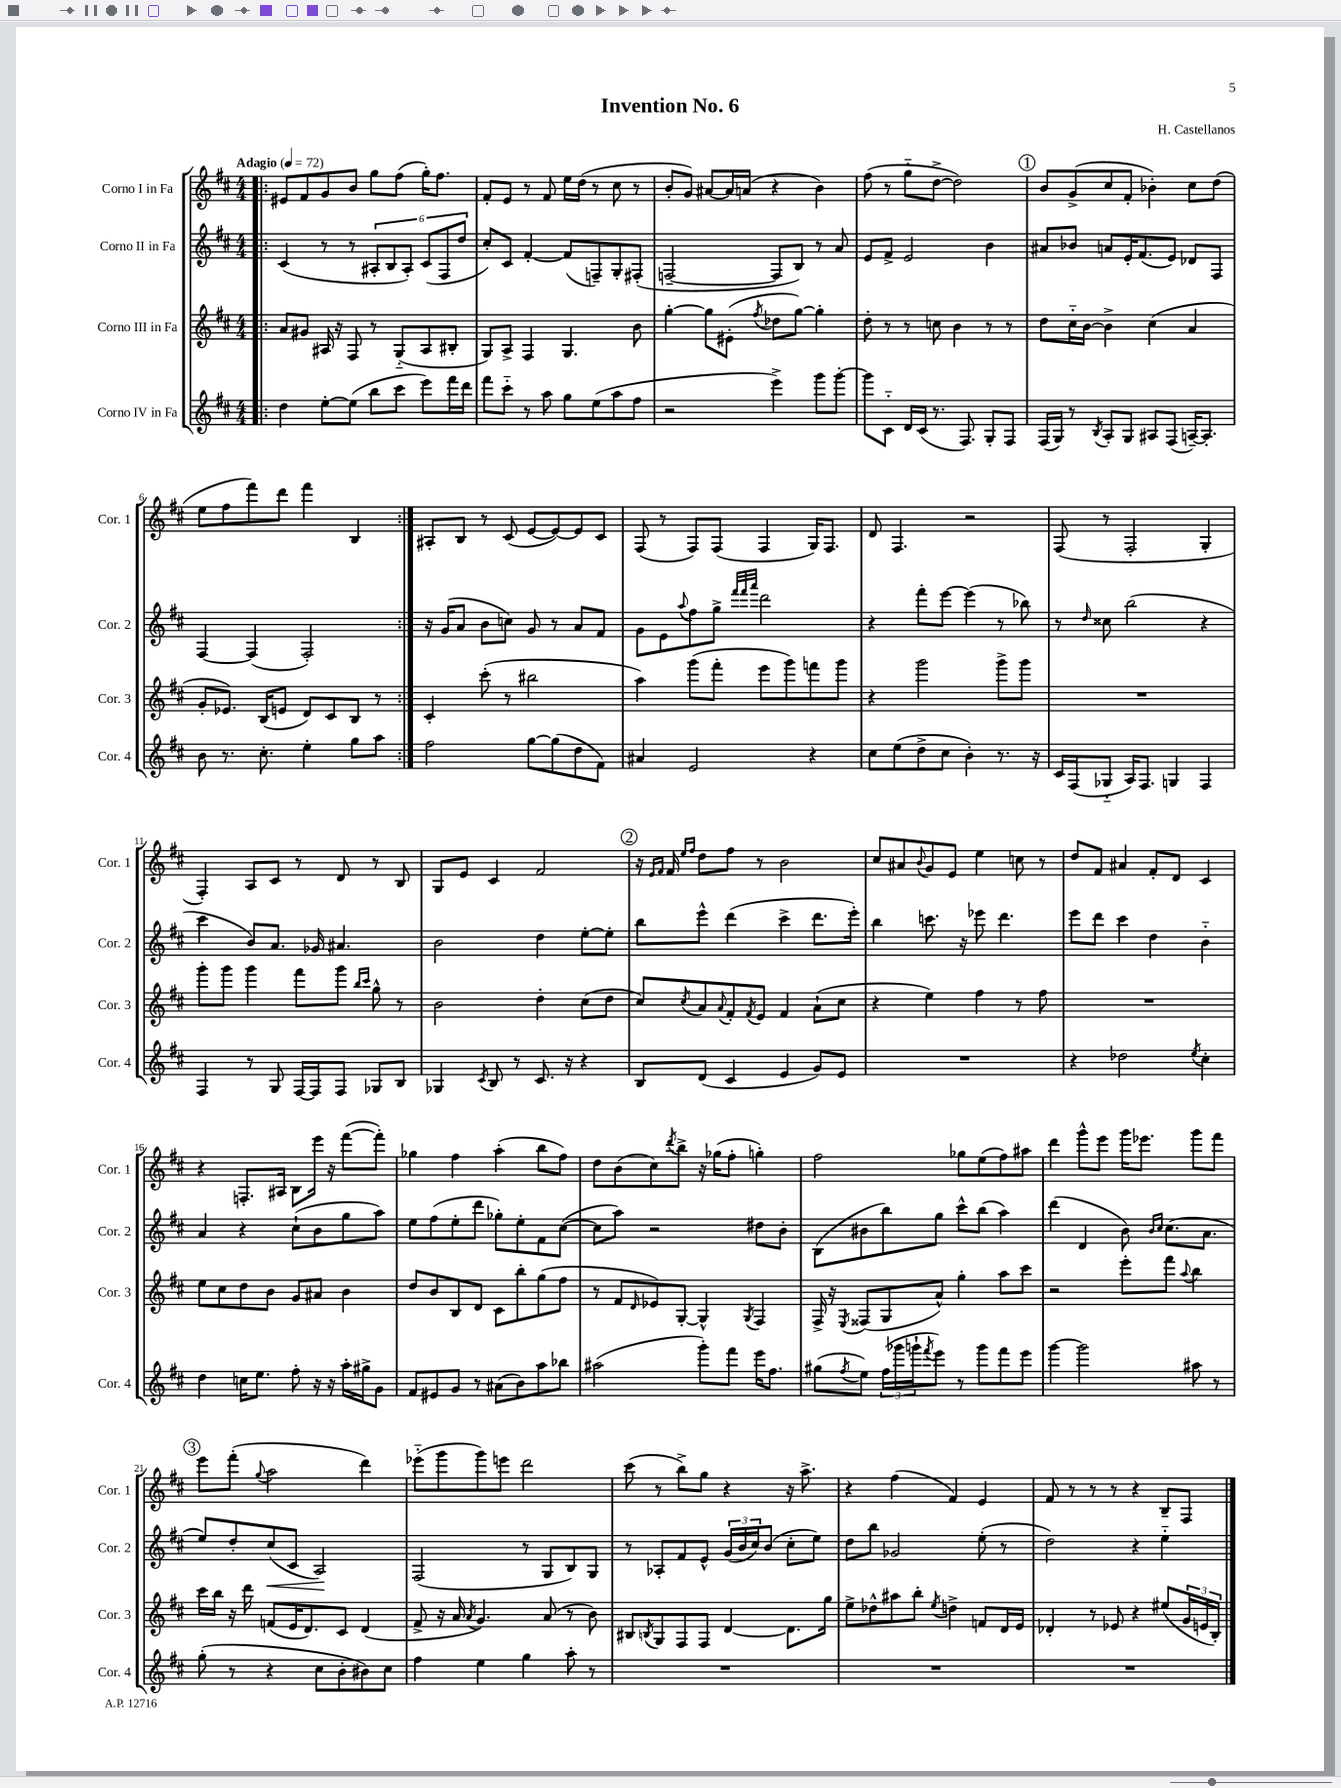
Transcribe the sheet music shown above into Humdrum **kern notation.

**kern	**kern	**kern	**dynam	**kern
*part4	*part3	*part2	*part2	*part1
*staff4	*staff3	*staff2	*staff2	*staff1
*I"Corno IV in Fa	*I"Corno III in Fa	*I"Corno II in Fa	*	*I"Corno I in Fa
*I'Cor. 4	*I'Cor. 3	*I'Cor. 2	*	*I'Cor. 1
*clefG2	*clefG2	*clefG2	*	*clefG2
*k[f#c#]	*k[f#c#]	*k[f#c#]	*	*k[f#c#]
*M4/4	*M4/4	*M4/4	*	*M4/4
*MM72	*MM72	*MM72	*	*MM72
=1!|:	=1!|:	=1!|:	=1!|:	=1!|:
!	!	!	!	!LO:TX:a:B:t=Adagio
4dd\	8a/L	(4c#/	.	8e#X/L
.	8g#X/J	.	.	8f#/
[8ee'\L	16A#X/	8r	.	8g/
.	16r	.	.	.
(8ee\J]	8F#/	8r	.	8b/J
8bb\L	8r	12A#X'/L	.	8gg\L
.	.	12B/	.	.
8ccc#\J	(8G/L	.	.	(8ff#\J
.	.	12A#'/J)	.	.
8eee\L)	8A#/	(12c#/L	.	16gg'\KL)
.	.	.	.	8.ff#\J
.	.	12F#/	.	.
16fff#\L	8B#X'/J	.	.	.
.	.	12dd/J	.	.
16ddd\JJ	.	.	.	.
=2	=2	=2	=2	=2
8fff#\L	8G/L)	8cc#'/L)	.	8f#'/L
8ccc#\J	8A^/J	8c#/J	.	8e/J
8r	4F#/	[4f#'/	.	8r
8aa\	.	.	.	8f#/
8gg\L	4.G/	(8f#/L]	.	16ee\LL
.	.	.	.	(16dd\JJ
(8ee\	.	8Fn~/)	.	8r
8aa\	.	8G'/	.	8cc#\
8ff#\J	8b\	(8F#X'/J	.	8r
=3	=3	=3	=3	=3
2r	[4gg'\	[2Fn~/	.	8b'/L
.	.	.	.	8g/J)
.	8gg\L]	.	.	[8a#X/L
.	(8e#X'\J	.	.	16a#/L]
.	.	.	.	(16an/JJ
.	8qff#/	.	.	.
4eee^\)	8dd-X\L	8F/L]	.	4r
.	[8gg\J)	8B/J)	.	.
8ggg\L	4gg'\]	8r	.	4b\)
[8ggg'\J	.	8a/	.	.
=4	=4	=4	=4	=4
8ggg\L]	8dd'\	8e/L	.	(8ff#\
8c#\J	8r	8f#^/J	.	8r
16d/LL	8r	2e/	.	8gg\L
(16c#/JJ	.	.	.	.
8.r	8ccn\	.	.	[8dd^\J
.	4b\	.	.	2dd\])
8.F#/)	.	.	.	.
8G'/L	8r	4b\	.	.
8F#/J	8r	.	.	.
!!LO:REH:place=s1:t=1
=5	=5	=5	=5	=5
(16F#/LL	8dd\L	8a#X/L	.	8b/L
16G/JJ)	.	.	.	.
8r	16cc#\L	8b-X/J	.	(8g^/
.	[16b\JJ	.	.	.
8qB/	.	.	.	.
8A'/L	4b^\]	8an/L	.	8cc#/
8G/J	.	16e'/K	.	8f#'/J
.	.	(8.f#/	.	.
8A#X/L	(4cc#\	.	.	4b-X'\)
(8F#/J	.	8e/J)	.	.
[16An~/KL)	4a/	8d-X/L	.	8cc#\L
8.A'/J]	.	.	.	.
.	.	8F#/J	.	(8dd\J
!!LO:LB:g=z
=6	=6	=6	=6	=6
8b\	8g'/L	[4F#/	.	8ee\L
8.r	8.e-X/J)	.	.	8ff#\
.	.	(4F#/]	.	8fff#\)
8.cc#'\	(16B/KL	.	.	.
.	8en/J	.	.	8ddd\J
4ee'\	8d/L)	2F#'/)	.	4fff#\
.	8c#/	.	.	.
8gg\L	8B/J	.	.	4B/
8aa\J	8r	.	.	.
=7:|!	=7:|!	=7:|!	=7:|!	=7:|!
2ff#\	4c#'/	16r	.	8A#X'/L
.	.	(16g/KL	.	.
.	.	8a/J	.	8B/J
.	(8ccc#'\	8b\L	.	8r
.	8r	8ccn\J)	.	(8c#/
[8gg\L	2bb#X\	8g/	.	[8e/L
(8gg\]	.	8r	.	8e/_)
8dd\	.	8a/L	.	8e/]
8f#\J)	.	8f#/J	.	8c#/J
=8	=8	=8	=8	=8
4a#X/	4aa\)	8g\L	.	(8F#/
.	.	8e\	.	8r
.	.	8qqaa/	.	.
2e/	(8ggg\L	8ff#\	.	8F#/L)
.	8fff#'\J	8gg^\J	.	(8F#/J
.	.	32qqfff#/LLL	.	.
.	.	32qqfff#/	.	.
.	.	32qqaaa/JJJ	.	.
.	8eee\L	2ddd\	.	4F#/
.	8ggg\)	.	.	.
4r	8fffn\	.	.	16G/KL)
.	.	.	.	8.F#/J
.	8ggg\J	.	.	.
=9	=9	=9	=9	=9
8cc#\L	4r	4r	.	8d/
(8ee\	.	.	.	4.F#/
8dd^\	2ggg\	8fff#'\L	.	.
8cc#\J	.	[8eee\J	.	.
4b'\)	.	(4eee\]	.	2r
8.r	8ggg^\L	8r	.	.
.	8ggg\J	8bb-X\)	.	.
16r	.	.	.	.
=10	=10	=10	=10	=10
16c#/LL	1r	8r	.	(8F#/
(16F#/J	.	.	.	.
.	.	16qqdd/	.	.
8G-X/J	.	8cc##X\	.	8r
16A/KL)	.	(2bb\	.	2F#'/
8.F#/J	.	.	.	.
4Gn/	.	.	.	.
4F#/	.	4r	.	4G'/
!!LO:LB:g=z
=11	=11	=11	=11	=11
4F#/	8ggg'\L	4ccc#\	.	4F#'/)
.	8ggg\J	.	.	.
8r	4ggg\	8b/L)	.	8A/L
8G/	.	8.a/J	.	8c#/J
[16F#/LL	8fff#\L	.	.	8r
16F#/J]	.	16g-X/	.	.
8F#/J	8ggg\J	4.a#X/	.	8d/
.	16qqbb/LL	.	.	.
.	16qqccc#/JJ	.	.	.
8G-X/L	8gg^^\	.	.	8r
8B/J	8r	.	.	8B/
=12	=12	=12	=12	=12
4G-X/	2b\	2b\	.	8G/L
.	.	.	.	8e/J
8qc#/	.	.	.	.
8B/	.	.	.	4c#/
8r	.	.	.	.
8.c#/	4dd'\	4dd\	.	2f#/
16r	.	.	.	.
4r	(8cc#\L	[8ee'\L	.	.
.	8dd\J	8ee'\J]	.	.
!!LO:REH:place=s1:t=2
=13	=13	=13	=13	=13
8B/L	8cc#/L)	8bb\L	.	16r
.	.	.	.	16qqe/LL
.	.	.	.	16qqf#/JJ
.	.	.	.	16f#/
.	.	.	.	16qqee/LL
.	8qcc#/	.	.	16qqff#/JJ
(8d/J	8a/	8eee^^\J	.	8dd\L
.	8qqa/	.	.	.
4c#/	8f#'/	(4ddd\	.	8ff#\J
.	8qf#/	.	.	.
.	8e/J	.	.	8r
4e/	4f#/	4ccc#^\	.	2b\
8g/L)	(8a`\L	8.ddd\L	.	.
8e/J	8cc#\J	.	.	.
.	.	16eee'\Jk)	.	.
=14	=14	=14	=14	=14
1r	4r	4bb\	.	8cc#/L
.	.	.	.	8a#X/
.	.	.	.	8qqb/
.	4ee\)	8.cccn\	.	8g/
.	.	.	.	8e/J
.	.	16r	.	.
.	4ff#\	8eee-X\	.	4ee\
.	.	4.ddd\	.	.
.	8r	.	.	8ccn\
.	8ff#\	.	.	8r
=15	=15	=15	=15	=15
4r	1r	8eee\L	.	8dd/L
.	.	8ddd\J	.	8f#/J
2dd-X\	.	4ccc#\	.	4a#X/
.	.	4dd\	.	8f#'/L
.	.	.	.	8d/J
8qee/	.	.	.	.
4cc#'\	.	4b\	.	4c#/
!!LO:LB:g=z
=16	=16	=16	=16	=16
4dd\	8ee\L	4a/	.	4r
.	8cc#\	.	.	.
16ccn\KL	8dd\	4r	.	8.Fn'/L
8.ee\J	.	.	.	.
.	8b\J	.	.	.
.	.	.	.	16A#X/Jk
8ff#'\	8g/L	(8cc#`\L	.	8B\L
16r	8a#X/J	8b\	.	16eee\Jk
16r	.	.	.	16r
16aa'\LL	4b\	8gg\	.	([8fff#\L
16gg#X^\J	.	.	.	.
8g\J	.	8aa\J)	.	8fff#'\J])
=17	=17	=17	=17	=17
8f#/L	8dd/L	8ee\L	.	4gg-X\
8e#X/	8b/	(8ff#\	.	.
8g/J	8B/	8ee'\	.	4ff#\
8r	8d/J	8ddd\J	.	.
(8a#X\L	8c#\L	8gg-X'\L)	.	(4aa'\
8b\)	8bb'\	8ee'\	.	.
8aa\	(8gg\	8f#\	.	8bb\L
8bb-X\J	8ff#\J	([8cc#\J	.	8ff#\J)
=18	=18	=18	=18	=18
(2aa#X\	8r	8cc#\L]	.	8dd\L
.	8f#/L	8aa\J)	.	(8b\
.	16qqd/	.	.	.
.	8e-X/)	2r	.	8cc#\)
.	.	.	.	8qddd/
.	[8G'/J	.	.	8bb^\J
8ggg'\L)	4G^^/]	.	.	16r
.	.	.	.	(16gg-X\KL
8fff#\J	.	.	.	8ff#'\J
.	8qG/	.	.	.
16eee\KL	4F#/	8dd#X\L	.	4ggn'\)
8.ff#\J	.	.	.	.
.	.	8b'\J	.	.
=19	=19	=19	=19	=19
(8gg#X\L	16F#^/	(8B\L	.	2ff#\
.	16r	.	.	.
8qff#/	8qE/	.	.	.
8ee\J)	(8F##X/L	8b#X\	.	.
(24ff#\LL	8G/	8bb\)	.	.
24ggg-X\	.	.	.	.
24gggn`\J	.	.	.	.
8qfff#/	.	.	.	.
8eee\J)	8a^^/J)	8gg\J	.	.
8r	4gg'\	8ccc#^^\L	.	8gg-X\L
8ggg\L	.	(8bb\J	.	(8ee\
8fff#\	8aa\L	4aa\)	.	8ff#\)
8eee\J	8ccc#\J	.	.	8aa#X\J
=20	=20	=20	=20	=20
[4ggg\	2r	(4ddd\	.	4ddd\
2ggg\]	.	4d/	.	8ggg^^\L
.	.	.	.	8eee\J
.	8eee'\L	8b\)	.	16ggg\KL
.	.	.	.	8.eee-X\J
.	.	16qqb/LL	.	.
.	.	16qqcc#/JJ	.	.
.	8fff#\J	(8.cc#\L	.	.
.	8qqaa/	.	.	.
8aa#X\	4bb\	.	.	8ggg\L
.	.	8.a\J	.	.
8r	.	.	.	8fff#\J
!!LO:LB:g=z
!!LO:REH:place=s1:t=3
=21	=21	=21	=21	=21
(8gg'\	16ccc#\LL	8ee/L)	.	8eee\L
.	16bb\JJ	.	.	.
8r	16r	8dd'/	.	(8fff#'\J
.	16ddd\	.	.	.
.	.	.	.	8qqgg/
!	!	!	!LO:HP:b	!
4r	(8fn/L	(8cc#/	<	2aa\
.	16e/K	8c#/J	.	.
.	8.d/)	.	.	.
8cc#\L	.	2A/)	.	.
8b'\	8c#/J	.	.	.
8b#X\)	(4d/	.	.	4ddd\)
8cc#\J	.	.	.	.
.	.	.	[	.
=22	=22	=22	=22	=22
4ff#\	8f#^/	(2F#/	.	(8eee-X\L
.	16r	.	.	8ggg\
.	16a/	.	.	.
.	8qa/	.	.	.
4ee\	4.g/)	.	.	8ggg\)
.	.	.	.	8eeen\J
4gg\	.	8r	.	2ddd\
.	(8a/	8G/L	.	.
8aa'\	8r	8B/)	.	.
8r	8b\)	8G/J	.	.
=23	=23	=23	=23	=23
1r	8B#X/L	8r	.	(8ccc#\
.	8qBn/	.	.	.
.	8G/	8A-X'/L	.	8r
.	8F#/	8f#/	.	8bb^\L)
.	8F#/J	8e^^/J	.	8gg\J
.	[4d/	(24g/LL	.	4r
.	.	24b/	.	.
.	.	24cc#/J)	.	.
.	.	(8b/J	.	.
.	8.d\L]	8cc#'\L	.	16r
.	.	.	.	8.aa^\
.	.	8ee\J)	.	.
.	16gg\Jk	.	.	.
=24	=24	=24	=24	=24
1r	8ee^\L	8dd\L	.	4r
.	8dd-X^^\	8bb\J	.	.
.	8aa#X\	2g-X/	.	(4ff#\
.	8bb'\J	.	.	.
.	8qee/	.	.	.
.	4ddn^\	.	.	4f#/)
.	8fn/L	(8ee'\	.	4e/
.	16d/L	8r	.	.
.	16e/JJ	.	.	.
=25	=25	=25	=25	=25
1r	4d-X'/	2dd\)	.	8f#/
.	.	.	.	8r
.	8r	.	.	8r
.	8e-X/	.	.	8r
.	4r	4r	.	4r
.	(8ee#X/L	4ee\	.	8B~/L
.	24g/L	.	.	8F#/J
.	24en/	.	.	.
.	24B'/JJ)	.	.	.
==	==	==	==	==
*-	*-	*-	*-	*-
